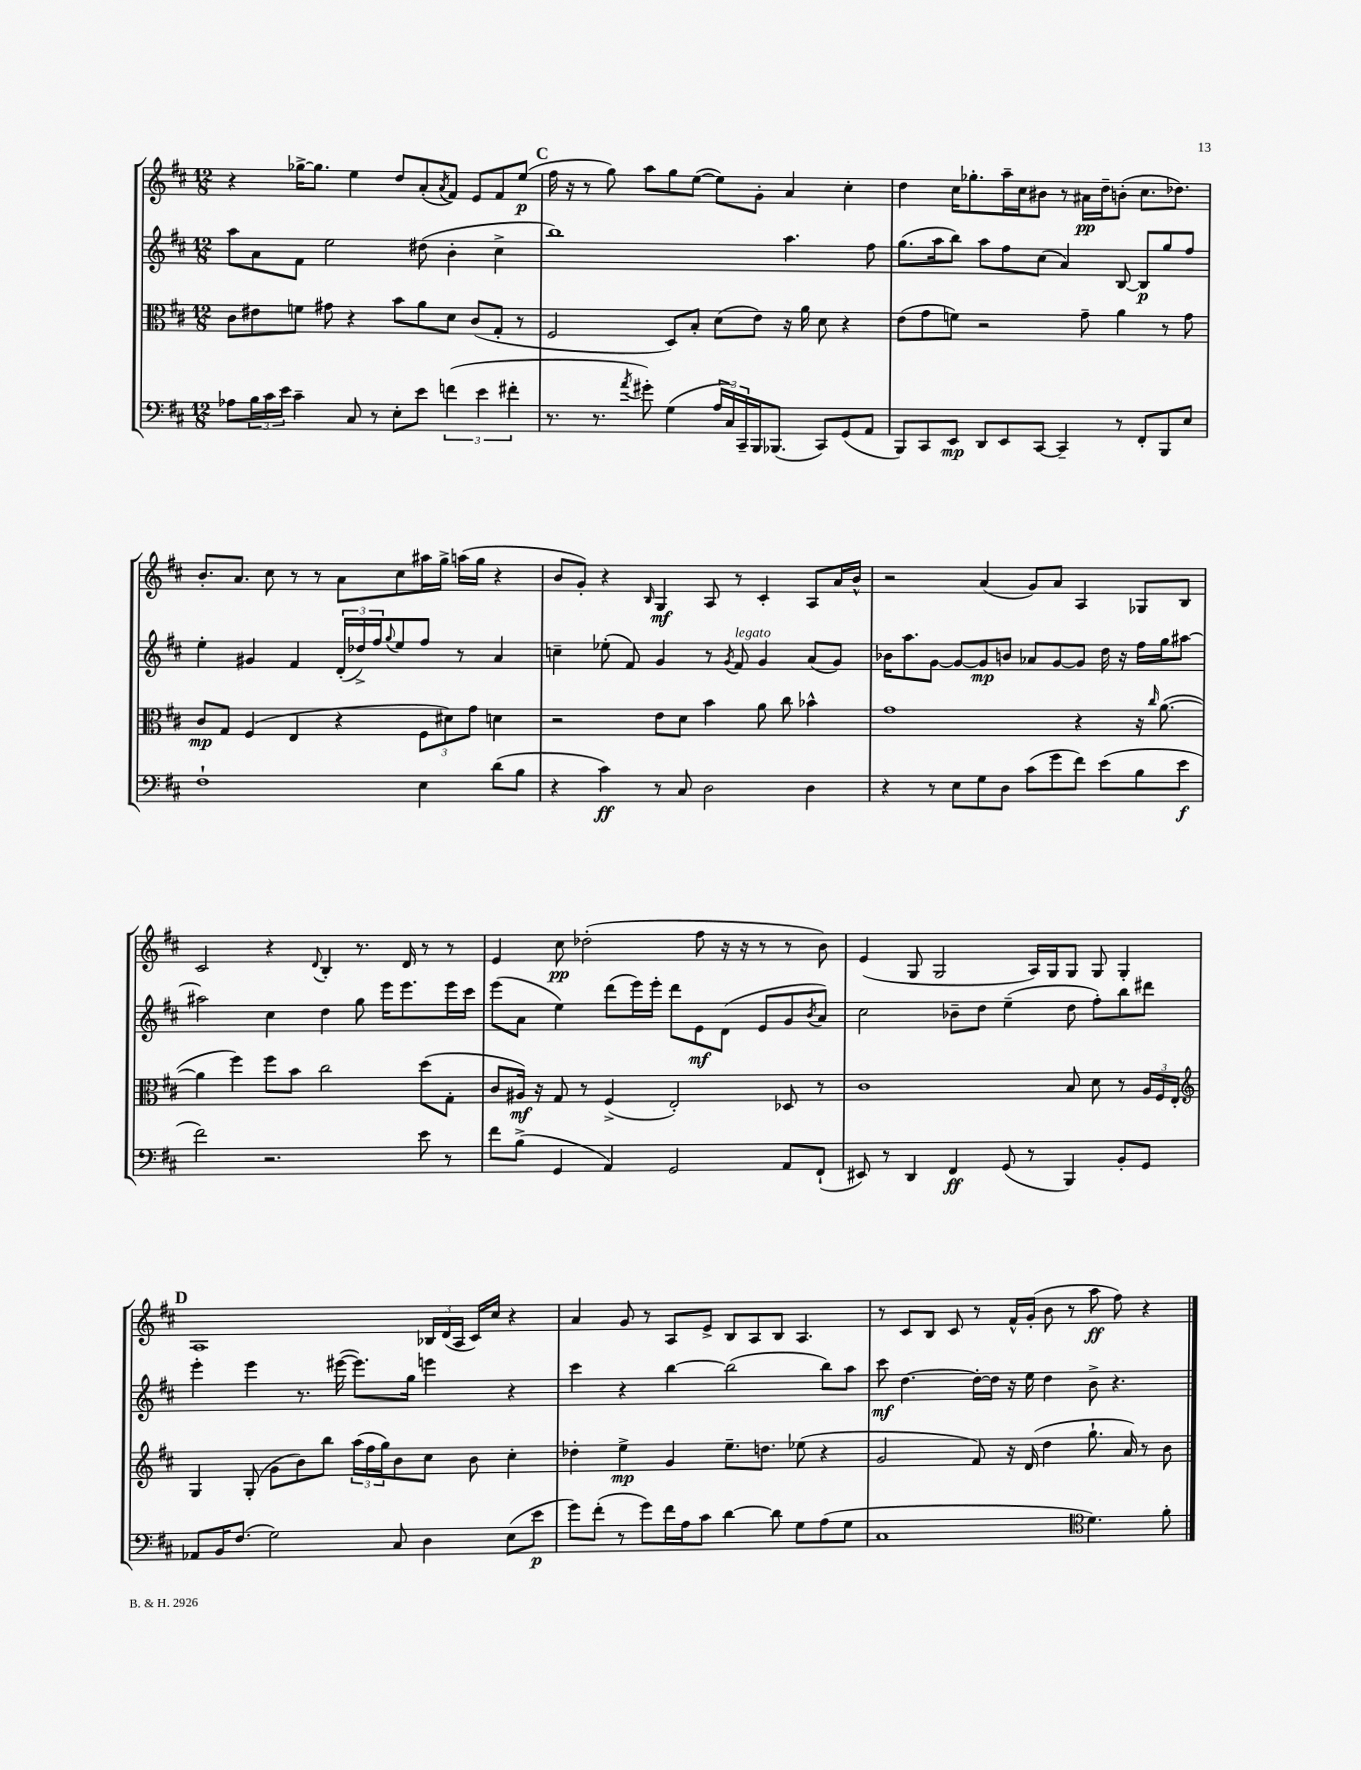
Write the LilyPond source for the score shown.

<<
\new StaffGroup <<
\new Staff = "s0" {
    \clef treble \key d \major \numericTimeSignature \time 12/8
    r4 ges''16~-> ges''8. e''4 d''8 a'8-.( \acciaccatura { a'8 } fis'8) e'8 fis'8 e''8\p( |
    \mark \markup { \bold "C" } fis''16 r16 r8 g''8) a''8 g''8 e''8~( e''8) g'8-. a'4 cis''4-. |
    d''4 cis''16 ges''8.-. a''16-- cis''16 bis'8 r8 ais'16\pp d''16-- b'8-.( cis''8. des''8.) |
    b'8.-. a'8. cis''8 r8 r8 a'8 cis''8 ais''16 g''16-> a''16( g''16 r4 |
    b'8 g'8-.) r4 \grace { b16 } g4\mf a8 r8 cis'4-. a8 a'16 b'16-^ |
    r2 a'4( g'8) a'8 a4 ges8 b8 |
    cis'2 r4 \appoggiatura { d'8 } b4-. r8. d'16 r8 r8 |
    e'4 cis''8\pp des''2-.( fis''8 r16 r16 r8 r8 b'8) |
    e'4( g8 g2 a16) g16 g8 g8 g4-. |
    \mark \markup { \bold "D" } a1 \tuplet 3/2 { bes16 d'16( a16 } cis'16) cis''16 r4 |
    a'4 g'8 r8 a8 e'8-> b8 a8 b8 a4. |
    r8 cis'8 b8 cis'8 r8 fis'16-^ g'16-.( b'8 r8 a''8\ff fis''8) r4 \bar "|." |
}
\new Staff = "s1" {
    \clef treble \key d \major \numericTimeSignature \time 12/8
    a''8 a'8 fis'8 e''2 dis''8( b'4-. cis''4-> |
    \mark \markup { \bold "C" } b''1) a''4. fis''8 |
    g''8.( a''16 b''8) a''8 fis''8 cis''8( a'4) b8~ b8\p g''8 fis''8 |
    e''4-. gis'4 fis'4 \tuplet 3/2 { d'16-.( des''16->) fis''16 } \appoggiatura { g''8 } e''8 fis''8 r8 a'4 |
    c''4-- ees''8-.( fis'8) g'4 r8 \acciaccatura { g'8 } fis'8^\markup { \italic "legato" } g'4 a'8( g'8) |
    bes'16 a''8. g'8~ g'8~ g'8\mp b'8 aes'8 g'8~ g'8 d''16 r16 fis''16 g''16 ais''8~ |
    ais''2 cis''4 d''4 g''8 e'''16 e'''8. e'''16 cis'''16 |
    e'''8( a'8 e''4) d'''8( e'''16) e'''16-. d'''8 e'8\mf d'8( e'8 g'8 \acciaccatura { b'8 } a'8) |
    cis''2 bes'8-- d''8 e''4--( d''8 fis''8-.) b''8 dis'''8 |
    \mark \markup { \bold "D" } e'''4-. e'''4 r8. eis'''16~( eis'''8.) g''16 e'''4 r4 |
    cis'''4 r4 b''4~ b''2( b''8) a''8 |
    cis'''8\mf d''4.~ d''16~-. d''16 r16 e''16 d''4 b'8-> r4. \bar "|." |
}
\new Staff = "s2" {
    \clef alto \key d \major \numericTimeSignature \time 12/8
    cis'8 eis'8 f'8 gis'8 r4 b'8 a'8 d'8 cis'8( g8-. r8 |
    \mark \markup { \bold "C" } fis2 d8) b8-. d'8( e'8) r16 a'16 d'8 r4 |
    e'8( g'8 f'8) r2 g'8-- a'4 r8 g'8 |
    cis'8\mp g8 fis4( e4 r4 \tuplet 3/2 { fis8 dis'8) g'8 } d'4 |
    r2 e'8 d'8 b'4 a'8 cis''8 bes'4-^ |
    g'1 r4 r16 \grace { cis''16 } a'8.~( |
    a'4 fis''4) fis''8 b'8 cis''2 d''8( g8-. |
    cis'8 ais16\mf) r16 g8 r8 fis4->( e2-.) des8 r8 |
    cis'1 b8 d'8 r8 \tuplet 3/2 { a16 fis16 e16-. } |
    \mark \markup { \bold "D" } \clef treble g4 g8-.( g'8 b'8) b''8 \tuplet 3/2 { a''16( fis''16 g''16) } b'8 cis''8 b'8 cis''4-. |
    des''4-. e''4->\mp g'4 e''8.-- d''8. ees''8( r4 |
    g'2 fis'8) r16 d'16( d''4 g''8.-! a'16) r8 b'8 \bar "|." |
}
\new Staff = "s3" {
    \clef bass \key d \major \numericTimeSignature \time 12/8
    aes8 \tuplet 3/2 { b16 cis'16 e'16 } cis'4-- cis8 r8 e8-. e'8 \tuplet 3/2 { f'4( e'4 fis'4-. } |
    \mark \markup { \bold "C" } r8. r8. \acciaccatura { a'8 } gis'8-.) g4( \tuplet 3/2 { a16 cis16) cis,16-- } b,,16 bes,,8.( cis,8) g,8( a,8 |
    b,,8) cis,8 e,8\mp d,8 e,8 cis,8~ cis,4-- r8 fis,8-. b,,8 e8 |
    fis1-! e4 d'8( b8 |
    r4 cis'4\ff) r8 cis8 d2 d4 |
    r4 r8 e8 g8 d8 cis'8( g'8 fis'8) e'8( b8 e'8\f |
    fis'2) r2. e'8 r8 |
    fis'8 b8->( g,4 a,4) g,2 a,8 fis,8-!( |
    eis,8) r8 d,4 fis,4\ff g,8( r8 b,,4) b,8-. g,8 |
    \mark \markup { \bold "D" } aes,8 b,16 fis8.( g2) cis8 d4 e8( e'8\p |
    g'8) fis'8-.( r8 g'8) fis'16 a16 cis'8 d'4~ d'8 g8 a8( g8 |
    cis1 \clef tenor d'4.) fis'8-. \bar "|." |
}
>>
>>
\layout { \context { \Score \remove "Bar_number_engraver" } }
